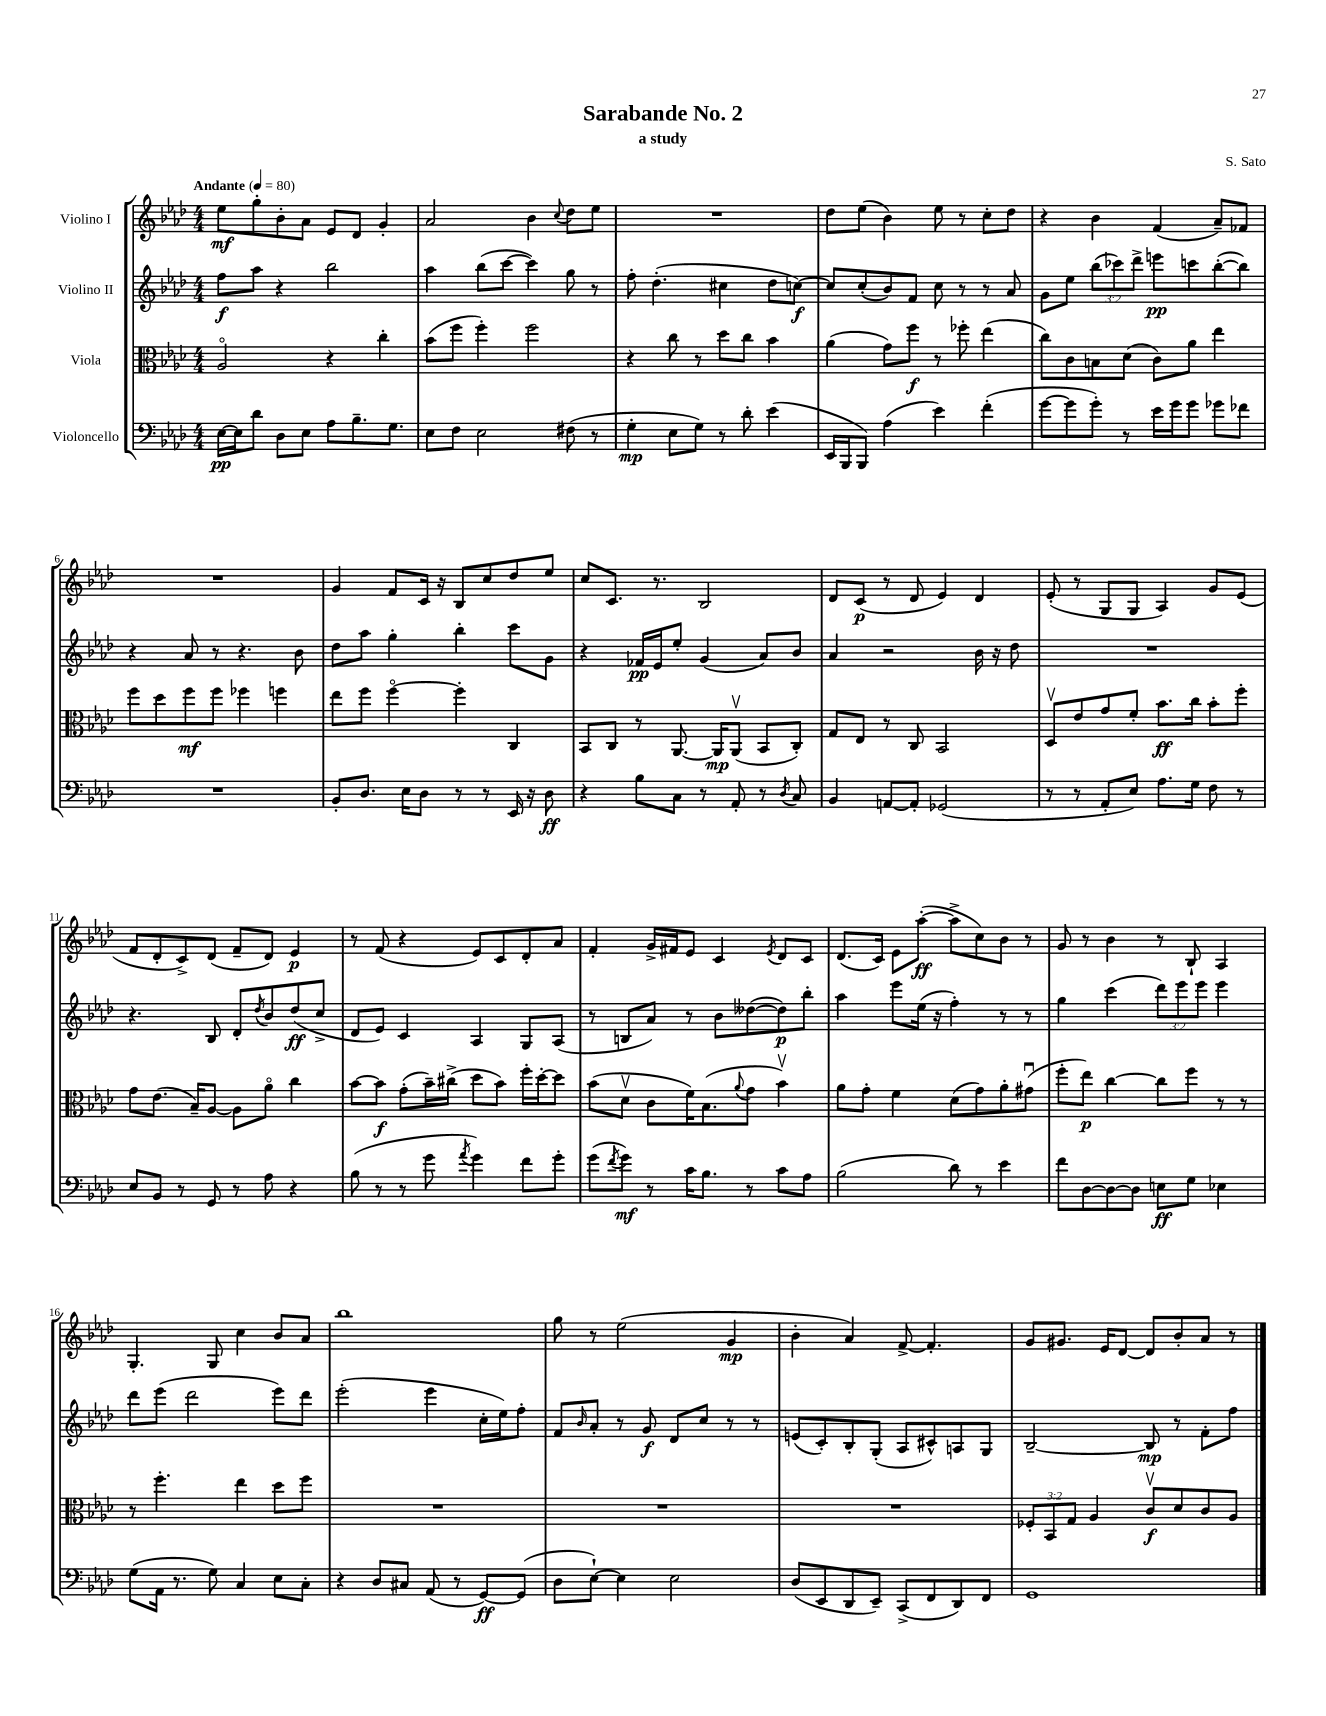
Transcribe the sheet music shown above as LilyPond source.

\header { title = "Sarabande No. 2" composer = "S. Sato" subtitle = "a study" }
<<
\new StaffGroup <<
\new Staff = "s0" \with { instrumentName = "Violino I" } {
    \clef treble \key aes \major \numericTimeSignature \time 4/4 \tempo "Andante" 4 = 80
    ees''8\mf g''8-. bes'8-. aes'8 ees'8 des'8 g'4-. |
    aes'2 bes'4 \appoggiatura { c''8 } des''8 ees''8 |
    R1 |
    des''8 ees''8( bes'4) ees''8 r8 c''8-. des''8 |
    r4 bes'4 f'4( aes'8--) fes'8 |
    R1 |
    g'4 f'8 c'16 r16 bes8 c''8 des''8 ees''8 |
    c''8 c'8. r8. bes2 |
    des'8 c'8\p( r8 des'8 ees'4) des'4 |
    ees'8-.( r8 g8 g8 aes4) g'8 ees'8( |
    f'8 des'8-. c'8->) des'8( f'8-- des'8) ees'4\p |
    r8 f'8( r4 ees'8) c'8 des'8-. aes'8 |
    f'4-. g'16-> fis'16 ees'8 c'4 \acciaccatura { ees'8 } des'8 c'8 |
    des'8.( c'16) ees'8 aes''8~-.\ff( aes''8-> c''8) bes'8 r8 |
    g'8 r8 bes'4 r8 bes8-! aes4 |
    g4.-. g8 c''4 bes'8 aes'8 |
    bes''1 |
    g''8 r8 ees''2( g'4\mp |
    bes'4-. aes'4) f'8~-> f'4.-. |
    g'8 gis'8. ees'16 des'8~ des'8 bes'8-. aes'8 r8 \bar "|." |
}
\new Staff = "s1" \with { instrumentName = "Violino II" } {
    \clef treble \key aes \major \numericTimeSignature \time 4/4 \override Staff.TupletNumber.text = #tuplet-number::calc-fraction-text
    f''8\f aes''8 r4 bes''2 |
    aes''4 bes''8( c'''8~ c'''4) g''8 r8 |
    f''8-. des''4.-.( cis''4 des''8 c''8~\f) |
    c''8 c''8-.( bes'8) f'8 c''8 r8 r8 aes'8 |
    g'8 ees''8 \tuplet 3/2 { bes''8( ces'''8) des'''8-> } e'''8\pp c'''8 bes''8~-.( bes''8) |
    r4 aes'8 r8 r4. bes'8 |
    des''8 aes''8 g''4-. bes''4-. c'''8 g'8 |
    r4 fes'16\pp ees'16 ees''8-. g'4( aes'8) bes'8 |
    aes'4 r2 bes'16 r16 des''8 |
    R1 |
    r4. bes8 des'8-. \acciaccatura { des''8 } bes'8 des''8\ff( c''8-> |
    des'8 ees'8) c'4 aes4 g8 aes8( |
    r8 b8 aes'8) r8 bes'8 deses''8~( deses''8\p) bes''8-. |
    aes''4 ees'''8 ees''16( r16 f''4-.) r8 r8 |
    g''4 c'''4( \tuplet 3/2 { des'''8) ees'''8 ees'''8 } ees'''4 |
    des'''8 ees'''8( des'''2 ees'''8) des'''8 |
    ees'''2-.( ees'''4 c''16-. ees''16) f''8-. |
    f'8 \grace { bes'16 } aes'8-. r8 g'8\f des'8 c''8 r8 r8 |
    e'8( c'8-.) bes8-. g8-.( aes8 cis'8-^) a8 g8 |
    bes2~-- bes8\mp r8 f'8-. f''8 \bar "|." |
}
\new Staff = "s2" \with { instrumentName = "Viola" } {
    \clef alto \key aes \major \numericTimeSignature \time 4/4 \override Staff.TupletNumber.text = #tuplet-number::calc-fraction-text
    aes2\flageolet r4 c''4-. |
    bes'8( f''8 f''4-.) f''2 |
    r4 c''8 r8 des''8 c''8 bes'4 |
    aes'4( g'8) f''8\f r8 fes''8-. ees''4( |
    c''8) c'8 b8 des'8( c'8) aes'8 ees''4 |
    f''8 des''8 f''8\mf f''8 fes''4 f''4 |
    ees''8 f''8 f''4~\flageolet f''4-. c4 |
    bes,8 c8 r8 aes,8.~ aes,16\mp aes,8\upbow( bes,8 c8-.) |
    g8 ees8 r8 c8 bes,2 |
    des8\upbow ees'8 g'8 f'8-. bes'8.\ff c''16 bes'8-. f''8-. |
    g'8 ees'8.( bes16--) aes8~ aes8 aes'8\flageolet c''4 |
    bes'8~ bes'8\f g'8-.( bes'16--) cis''16->( des''8 bes'8) f''16-. des''16~-. des''8 |
    bes'8( des'8\upbow c'8 f'16) bes8.( \appoggiatura { aes'8 } g'8 bes'4\upbow) |
    aes'8 g'8-. f'4 des'8( g'8) aes'8-. gis'8\downbow( |
    f''8-. ees''8\p) c''4~ c''8 f''8 r8 r8 |
    r8 f''4.-. ees''4 des''8 f''8 |
    R1 |
    R1 |
    R1 |
    \tuplet 3/2 { fes8-. bes,8 g8 } aes4 c'8\upbow\f des'8 c'8 aes8 \bar "|." |
}
\new Staff = "s3" \with { instrumentName = "Violoncello" } {
    \clef bass \key aes \major \numericTimeSignature \time 4/4
    ees16~\pp ees16 des'8 des8 ees8 aes8 bes8.-- g8. |
    ees8 f8 ees2 fis8( r8 |
    g4-.\mp ees8 g8) r8 des'8-. ees'4( |
    ees,16 bes,,16 bes,,8) aes4( ees'4) f'4-.( |
    g'8~ g'8 g'8-.) r8 ees'16 g'16 g'8 ges'8 fes'8 |
    R1 |
    bes,8-. des8. ees16 des8 r8 r8 ees,16 r16 des8\ff |
    r4 bes8 c8 r8 aes,8-. r8 \acciaccatura { des8 } c8 |
    bes,4 a,8~ a,8-. ges,2( |
    r8 r8 aes,8-. ees8) aes8. g16 f8 r8 |
    ees8 bes,8 r8 g,8 r8 aes8 r4 |
    bes8( r8 r8 g'8 \acciaccatura { aes'8 } g'4) f'8 g'8-. |
    g'8( \acciaccatura { f'8 } g'8\mf) r8 c'16 bes8. r8 c'8 aes8 |
    bes2( des'8) r8 ees'4 |
    f'8 des8~ des8~ des8 e8\ff g8 ees4 |
    g8( aes,16 r8. g8) c4 ees8 c8-. |
    r4 des8 cis8 aes,8( r8 g,8~\ff) g,8( |
    des8 ees8~-!) ees4 ees2 |
    des8( ees,8 des,8 ees,8--) c,8->( f,8 des,8) f,8 |
    g,1 \bar "|." |
}
>>
>>
